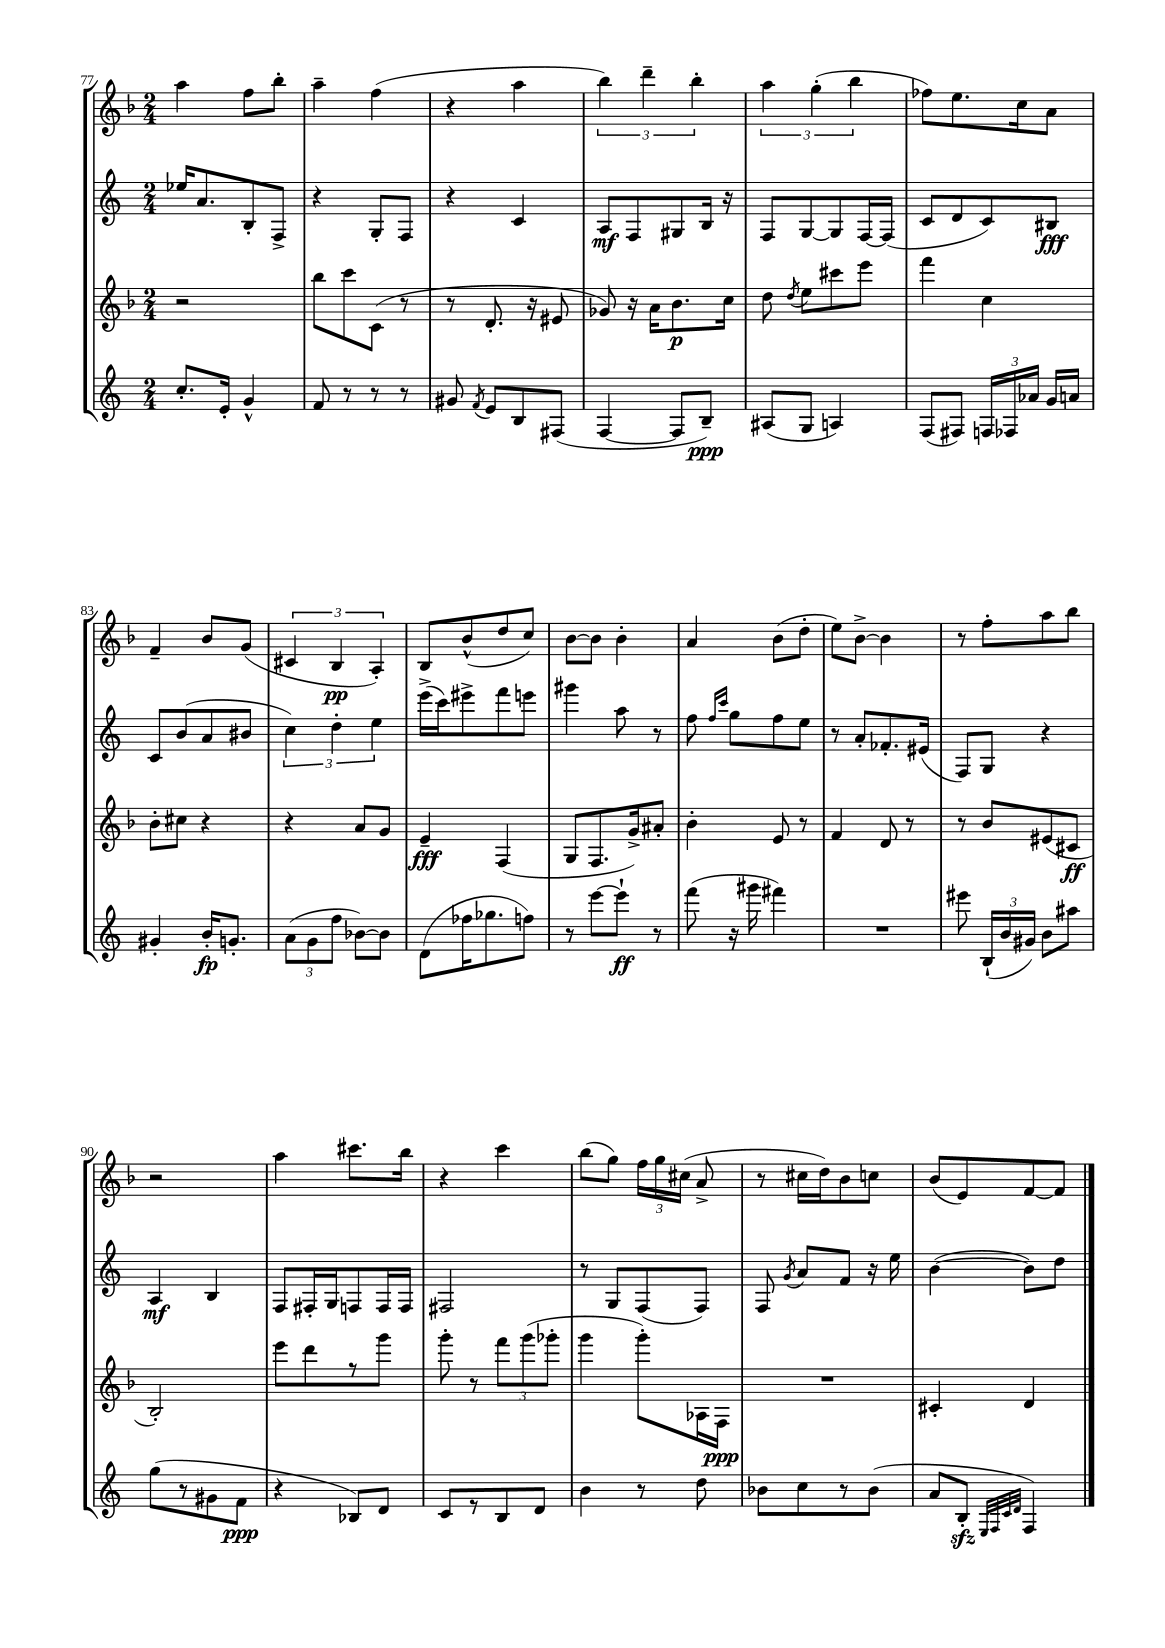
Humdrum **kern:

**kern	**kern	**kern	**kern
*staff4	*staff3	*staff2	*staff1
*clefG2	*clefG2	*clefG2	*clefG2
*k[]	*k[b-]	*k[]	*k[b-]
*M2/4	*M2/4	*M2/4	*M2/4
8.cc'/L	2r	16ee-/LK	4aa\
.	.	8.a/	.
16e'/Jk	.	.	.
4g^^/	.	8B'/	8ff\L
.	.	8F^/J	8bb-'\J
=	=	=	=
8f/	8bb-\L	4r	4aa~\
8r	8ccc\	.	.
8r	(8c\J	8G'/L	(4ff\
8r	8r	8F/J	.
=	=	=	=
8g#/	8r	4r	4r
8qf/	.	.	.
8e/L	8.d'/	.	.
8B/	.	4c/	4aa\
.	16r	.	.
(8F#/J	8e#/	.	.
=	=	=	=
[4F/	8g-/)	8A/L	6bb-\)
.	16r	8F/	.
.	.	.	6ddd~\
.	16a\LK	.	.
8F/]L	8.b-\	8G#/	.
.	.	.	6bb-'\
8B~/J)	.	16B/Jk	.
.	16cc\Jk	16r	.
=	=	=	=
(8A#/L	8dd\	8F/L	6aa\
.	8qdd/	.	.
8G/J	8ee\L	[8G/	.
.	.	.	(6gg'\
4A/)	8ccc#\	8G/]	.
.	.	.	6bb-\
.	8eee\J	[16F/L	.
.	.	(16F/]JJ	.
=	=	=	=
(8F/L	4fff\	8c/L	8ff-\L)
8F#/J)	.	8d/	8.ee\
24F/LL	4cc\	8c/)	.
24F-/	.	.	.
.	.	.	16cc\k
24a-/JJ	.	.	.
16g/LL	.	8B#/J	8a\J
16a/JJ	.	.	.
=	=	=	=
4g#'/	8b-'\L	8c/L	4f~/
.	8cc#\J	(8b/	.
16b'/LK	4r	8a/	8b-/L
8.g'/J	.	.	.
.	.	8b#/J	(8g/J
=	=	=	=
(12a\L	4r	6cc\)	6c#/
12g\	.	.	.
12ff\J	.	6dd'\	6B-/
[8b-\L)	8a/L	.	.
.	.	6ee\	6A'/)
8b-\]J	8g/J	.	.
=	=	=	=
(8d\L	4e~/	(16eee^\LL	8B-/L
.	.	16ccc\J)	.
16ff-\K	.	8eee#^\	(8b-^^/
8.gg-\	.	.	.
.	(4F/	8fff\	8dd/
8ff\J)	.	8eee\J	8cc/J)
=	=	=	=
8r	8G/L	4ggg#\	[8b-\L
[8eee\L	8.F/	.	8b-\]J
8eee`\]J	.	8aa\	4b-'\
.	16g^/k)	.	.
8r	8a#'/J	8r	.
=	=	=	=
(8fff\	4b-'\	8ff\	4a/
.	.	16qqff/LL	.
.	.	16qqccc/JJ	.
16r	.	8gg\L	.
16ggg#\	.	.	.
4fff#\)	8e/	8ff\	(8b-\L
.	8r	8ee\J	8dd'\J
=	=	=	=
2r	4f/	8r	8ee\L)
.	.	8a'/L	[8b-^\J
.	8d/	8.f-'/	4b-\]
.	8r	.	.
.	.	(16e#/Jk	.
=	=	=	=
8eee#\	8r	8F/L)	8r
(24B`/LL	8b-/L	8G/J	8ff'\L
24b/	.	.	.
24g#/JJ)	.	.	.
8b\L	(8e#/	4r	8aa\
8aa#\J	8c#/J	.	8bb-\J
=	=	=	=
(8gg\L	2B-'/)	4A/	2r
8r	.	.	.
8g#\	.	4B/	.
8f\J	.	.	.
=	=	=	=
4r	8eee\L	8F/L	4aa\
.	8ddd\	16F#'/L	.
.	.	16G/J	.
8B-/L)	8r	8F/	8.ccc#\L
8d/J	8ggg\J	16F/L	.
.	.	16F/JJ	16bb-\Jk
=	=	=	=
8c/L	8ggg'\	2F#/	4r
8r	8r	.	.
8B/	12fff\L	.	4ccc\
.	(12ggg\	.	.
8d/J	.	.	.
.	12ggg-'\J	.	.
=	=	=	=
4b\	4ggg\	8r	(8bb-\L
.	.	8G/L	8gg\J)
8r	8ggg'\L)	(8F/	24ff\LL
.	.	.	24gg\
.	.	.	(24cc#\JJ
8dd\	16A-\L	8F/J)	8a^/
.	16F\JJ	.	.
=	=	=	=
8b-\L	2r	8F/	8r
.	.	8qg/	.
8cc\	.	8a/L	16cc#\LL
.	.	.	16dd\J)
8r	.	8f/J	8b-\
(8b-\J	.	16r	8cc\J
.	.	16ee\	.
=	=	=	=
8a/L	4c#'/	([4b\	(8b-/L
8B'/J	.	.	8e/)
32qqE/LLL	.	.	.
32qqF/	.	.	.
32qqc/	.	.	.
32qqd/JJJ	.	.	.
4F/)	4d/	8b\]L)	[8f/
.	.	8dd\J	8f/]J
==	==	==	==
*-	*-	*-	*-
